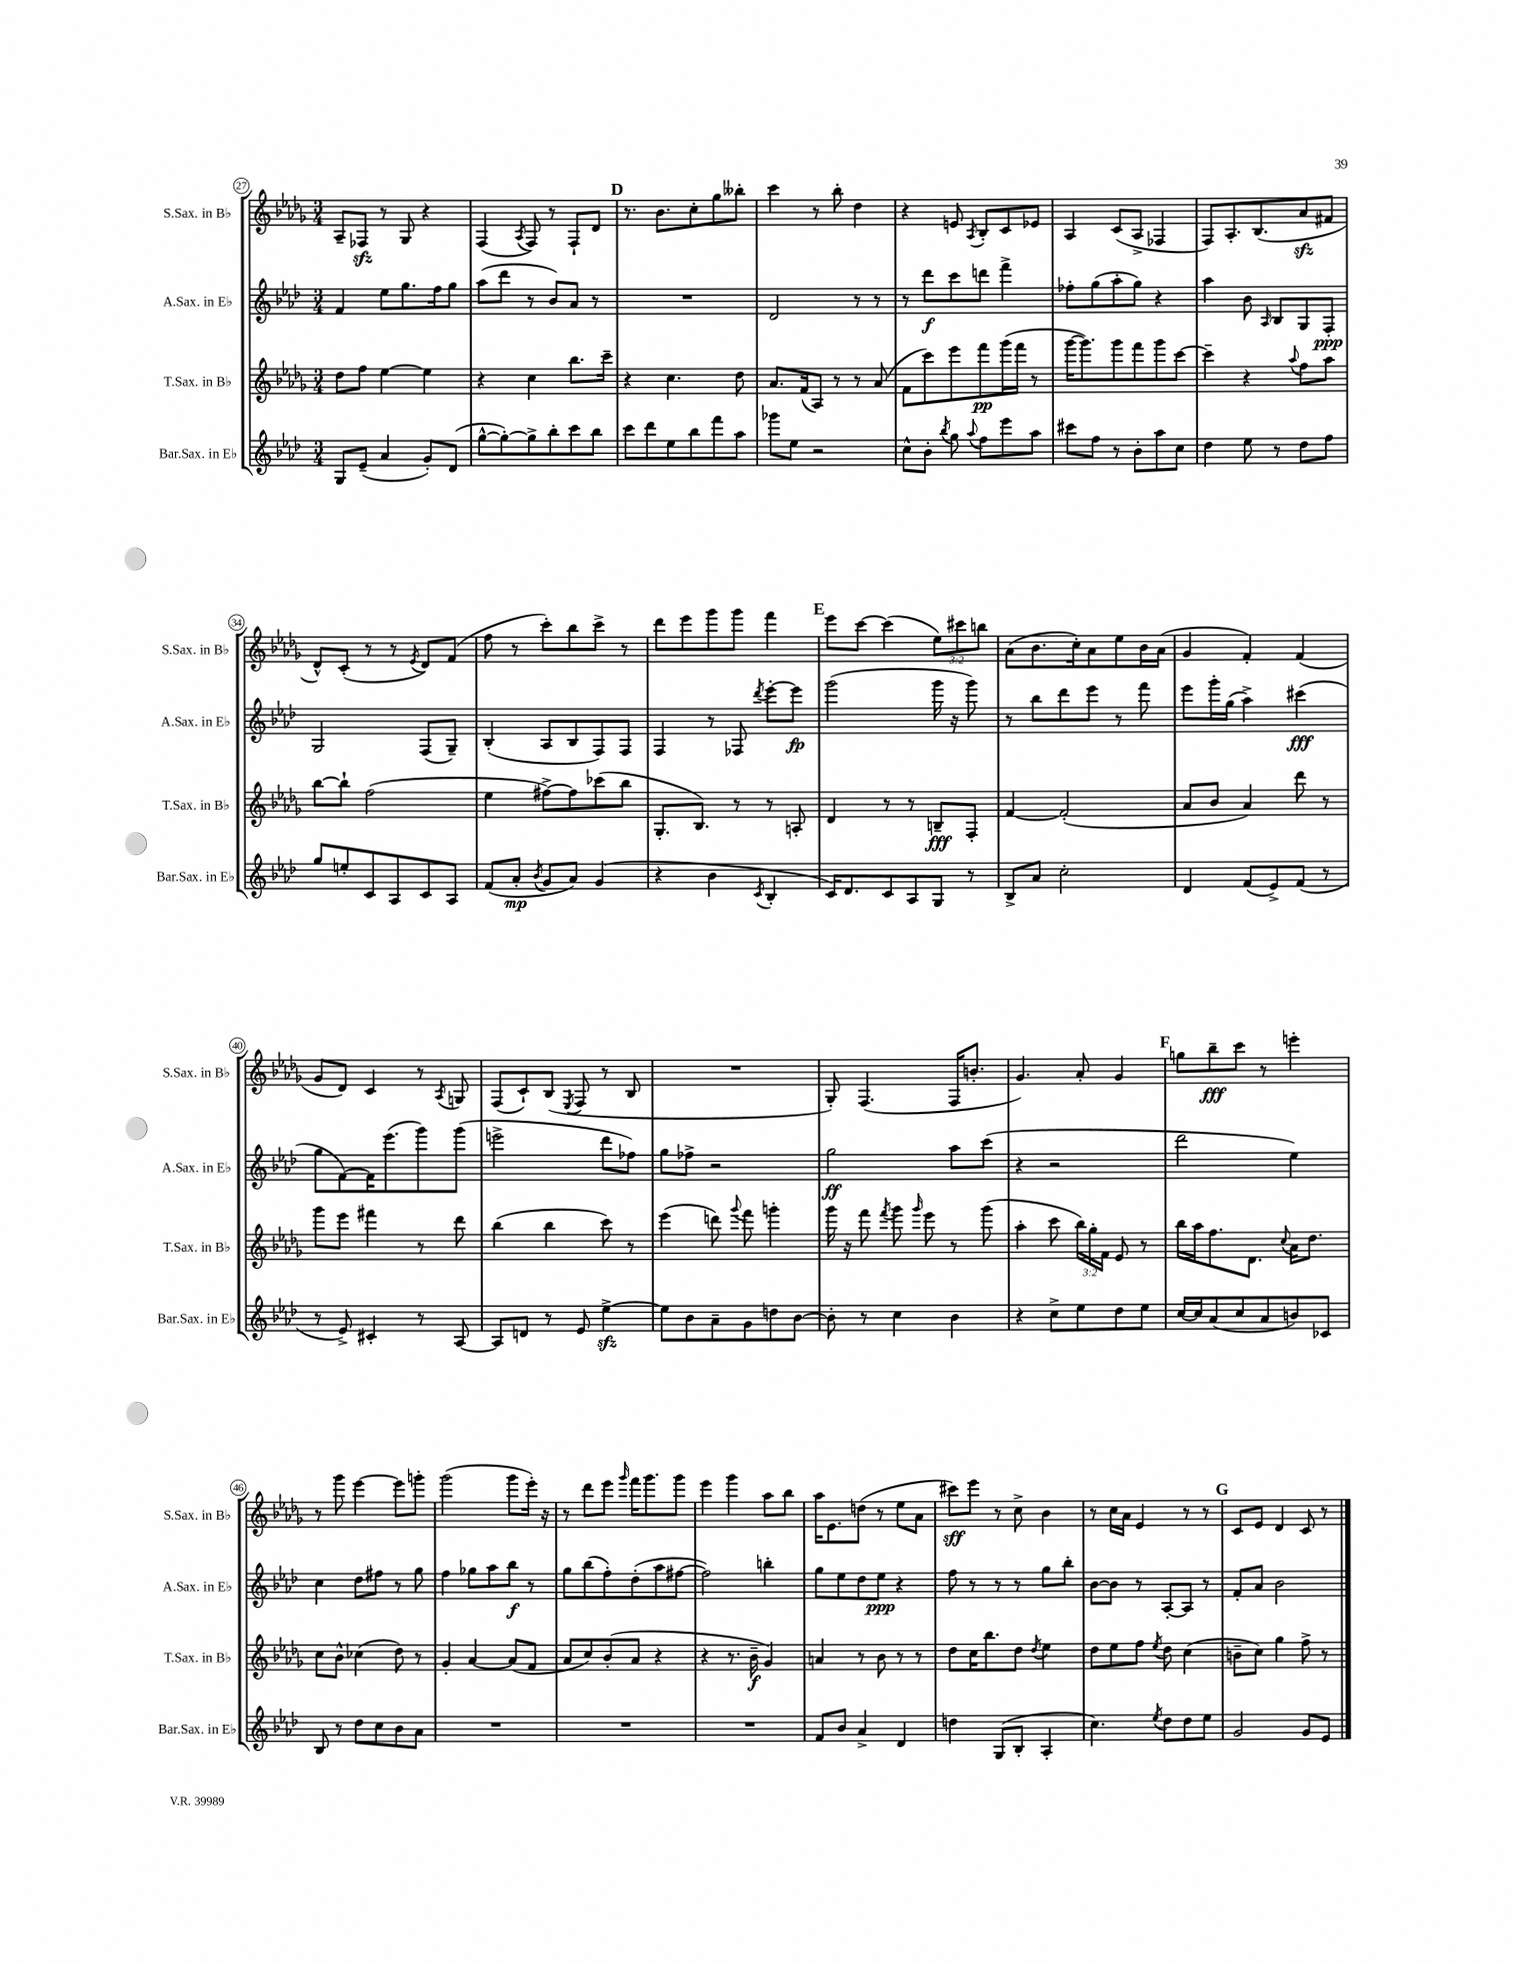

**kern	**kern	**kern	**kern
*staff4	*staff3	*staff2	*staff1
*clefG2	*clefG2	*clefG2	*clefG2
*k[b-e-a-d-]	*k[b-e-a-d-g-]	*k[b-e-a-d-]	*k[b-e-a-d-g-]
*M3/4	*M3/4	*M3/4	*M3/4
8G/L	8dd-\L	4f/	8A-~/L
(8e-~/J	8ff\J	.	8F-/J
4a-/	[4ee-\	8ee-\L	8r
.	.	8.gg\	8G-/
8g'/L)	4ee-\]	.	4r
.	.	16ff\k	.
(8d-/J	.	8gg\J	.
=	=	=	=
[8gg^^\L	4r	(8aa-\L	(4F/
8gg'\_)	.	8ddd-\J	.
.	.	.	8qA-/
8gg^\]	4cc\	8r	8F/)
8bb-'\	.	8b-/L)	8r
8ccc\	8.bb-\L	8a-/J	8F`/L
8bb-\J	.	8r	8d-/J
.	16ccc~\Jk	.	.
=	=	=	=
8ccc\L	4r	2.r	8.r
8ddd-\	.	.	.
.	.	.	8.b-\L
8ee-\	4.cc\	.	.
8bb-\	.	.	8cc'\
8fff\	.	.	8gg-\
8aa-\J	8dd-\	.	8bb--'\J
=	=	=	=
8ggg-\L	8.a-/L	2d-/	4ccc\
8ee-\J	.	.	.
.	(16f/k	.	.
2r	8A-/J)	.	8r
.	8r	.	8bb-'\
.	8r	8r	4dd-\
.	(8a-/	8r	.
=	=	=	=
8cc^^\L	8f\L	8r	4r
8b-'\J	8ccc\)	8ddd-\L	.
8qbb-/	.	.	.
8gg\	8eee-\	8ccc\	8e/
8qqaa-/	.	.	8qA-/
8ff\L	8fff\	8ddd\J	8B-'/L
8eee-\	(16ggg-\L	4fff^\	8c/
.	16fff\JJ	.	.
8aa-\J	8r	.	8e-/J
=	=	=	=
8ccc#\L	[16ggg-\LK	8ff-'\L	4A-/
.	8.ggg-\])	.	.
8ff\J	.	(8gg\	.
8r	8ggg-\	8aa-'\	(8c/L
8b-'\L	8fff\	8gg\J)	8A-^/J
8aa-\	8ggg-\	4r	4F-/
8cc\J	[8ccc\J	.	.
=	=	=	=
4dd-\	4ccc~\]	4aa-\	8F/L)
.	.	.	8.A-'/
8ee-\	4r	8b-\	.
.	.	.	(8.B-/
.	.	16qqA-/	.
8r	.	8B-/L	.
.	8qqaa-/	.	.
8dd-\L	8ff\L	8G/	8a-/
8ff\J	8aa-\J	8F'/J	8f#/J
=	=	=	=
8gg/L	[8bb-\L	2G/	8d-^^/L)
8ee'/	8bb-`\]J	.	(8c'/J
8c/	(2ff\	.	8r
8A-/	.	.	8r
.	.	.	8qe-/
8c/	.	(8F/L	8d-/L)
8A-/J	.	8G~/J)	(8f/J
=	=	=	=
(8f/L	4ee-\	(4B-'/	8ff\
8a-'/J	.	.	8r
8qb-/	.	.	.
8g/L	[8ff#^\L)	8A-/L	8ccc'\L)
8a-/J)	8ff#\]	8B-/	8bb-\
(4g/	(8ccc-\	8F/)	8ccc^\J
.	8bb-\J	8F/J	8r
=	=	=	=
4r	8.G-'/L	4F/	8ddd-\L
.	.	.	8eee-\
.	8.B-/J)	.	.
4b-\	.	8r	8ggg-\
.	8r	8F-/	8ggg-\J
8qc/	.	8qddd-/	.
4B-'/	8r	[8eee-'\L	4fff\
.	8A'/	8eee-\]J	.
=	=	=	=
16c/LK)	4d-/	(2ggg\	8eee-\L
8.d-/	.	.	.
.	.	.	[8ccc\J
8c/	8r	.	(4ccc\]
8A-/	8r	.	.
8G/J	8B~/L	16ggg\	12ee-\L)
.	.	16r	.
.	.	.	12ccc#\
8r	8F'/J	8ggg\)	.
.	.	.	12bb\J
=	=	=	=
8B-^/L	[4f/	8r	(8a-\L
8a-/J	.	8bb-\L	8.b-\
2cc'\	(2f'/]	8ddd-\	.
.	.	.	16cc'\k)
.	.	8eee-\J	8a-\
.	.	8r	8ee-\
.	.	8fff\	16b-\L
.	.	.	(16a-\JJ
=	=	=	=
4d-/	8a-/L	8eee-\L	4g-/
.	8b-/J	16ggg'\L	.
.	.	(16gg\JJ	.
(8f/L	4a-/)	4aa-^\)	4f'/)
8e-^/)	.	.	.
(8f/J	8ddd-\	(4ccc#\	(4f/
8r	8r	.	.
=	=	=	=
8r	8ggg-\L	8gg\L	8g-/L
8e-^/)	8eee-\J	[8f\)	8d-/J)
4c#'/	4fff#\	16f\]K	4c/
.	.	(8.eee-\	.
8r	8r	8ggg\)	8r
.	.	.	8qA-/
[8A-/	8ddd-\	(8ggg\J	8G/
=	=	=	=
8A-/]L	(4bb-\	2eee^\	(8F/L
8d/J	.	.	8c`/)
8r	4bb-\	.	(8B-/J
.	.	.	8qE-/
8e-/	.	.	8F/
[4ee-^\	8ccc\)	8ddd-\L	8r
.	8r	8ff-\J)	8B-/
=	=	=	=
8ee-\]L	(4eee-\	8gg\L	2.r
8b-\	.	8ff-^\J	.
8a-~\	8ddd\)	2r	.
.	8qqggg-/	.	.
8g\	8fff\	.	.
8dd\	4ggg'\	.	.
[8b-\J	.	.	.
=	=	=	=
8b-'\]	16ggg-\	2gg\	8G-'/)
.	16r	.	.
8r	8fff\	.	(4.F/
.	8qfff/	.	.
4cc\	8ggg-\	.	.
.	16qqggg-/	.	.
.	8eee-\	.	.
4b-\	8r	8aa-\L	16F/LK
.	.	.	8.b'/J
.	(8ggg-\	(8ccc\J	.
=	=	=	=
4r	4aa-'\	4r	4.g-/)
8cc^\L	8ccc\	2r	.
8ee-\	24bb-\LL)	.	8a-'/
.	24gg-'\	.	.
.	24f\JJ	.	.
8dd-\	8e-/	.	4g-/
8ee-\J	8r	.	.
=	=	=	=
[16cc/LL	16bb-\LL	2ddd-\	8gg\L
16cc/]J	16aa-\J	.	.
(8a-/	8.ff\	.	8bb-~\
8cc/	.	.	8ccc\J
.	8.d-\J	.	.
8a-/	.	.	8r
.	8qqcc/	.	.
8b/)	16a-\LK	4ee-\)	4eee'\
.	8.dd-\J	.	.
8c-/J	.	.	.
=	=	=	=
8B-/	8cc\L	4cc\	8r
8r	8b-^^\J	.	8ggg-\
8dd-\L	(4cc-\	8dd-\L	[4eee-\
8cc\	.	8ff#\J	.
8b-\	8dd-\)	8r	8eee-\]L
8a-\J	8r	8gg\	8ggg'\J
=	=	=	=
2.r	4g-'/	4ff\	(2ggg-\
.	[4a-/	8gg-\L	.
.	.	8aa-\	.
.	(8a-/]L	8bb-\J	8ggg-\L
.	8f/J	8r	16eee-'\Jk)
.	.	.	16r
=	=	=	=
2.r	8a-/L	8gg\L	8r
.	8cc/)	(8bb-\	8ddd-\L
.	(8b-'/	8ff'\)	8eee-\J
.	.	.	16qqggg-/
.	8a-/J	(8dd-'\	16fff\LK
.	.	.	8.ggg-\
.	4r	8aa-\	.
.	.	[8ff#\J	8ggg-\J
=	=	=	=
2.r	4r	2ff#\])	4eee-\
.	8.r	.	4ggg-\
.	16b-~\	.	.
.	4g-/)	4bb'\	8aa-\L
.	.	.	8bb-\J
=	=	=	=
8f/L	4a/	8gg\L	16aa-\LK
.	.	.	8.e-\
8b-/J	.	8ee-\	.
4a-^/	8r	8dd-\	(8dd\J
.	8b-\	8ee-\J	8r
4d-/	8r	4r	8ee-\L
.	8r	.	8a-\J
=	=	=	=
4dd\	8dd-\L	8ff\	8ccc#\L)
.	16cc\K	8r	8eee-\J
.	8.bb-\	.	.
(8G/L	.	8r	8r
8B-'/J	8dd-\J	8r	8cc^\
.	8qdd-/	.	.
4A-'/	4ee-\	8gg\L	4b-\
.	.	8bb-'\J	.
=	=	=	=
4.cc\)	8dd-\L	[8b-\L	8r
.	8ee-\	8b-\]J	16cc\LL
.	.	.	16a-\JJ
.	8ff\J	8r	4e-/
8qee-/	8qee-/	.	.
8dd-\L	8dd-\	[8A-'/L	.
8dd-\	(4cc\	8A-/]J	8r
8ee-\J	.	8r	8r
=	=	=	=
2g/	8b~\L	8f'/L	8c/L
.	8cc\J)	8a-/J	8e-/J
.	4gg-\	2b-\	4d-/
8g/L	8ff^\	.	8c/
8e-/J	8r	.	8r
==	==	==	==
*-	*-	*-	*-
